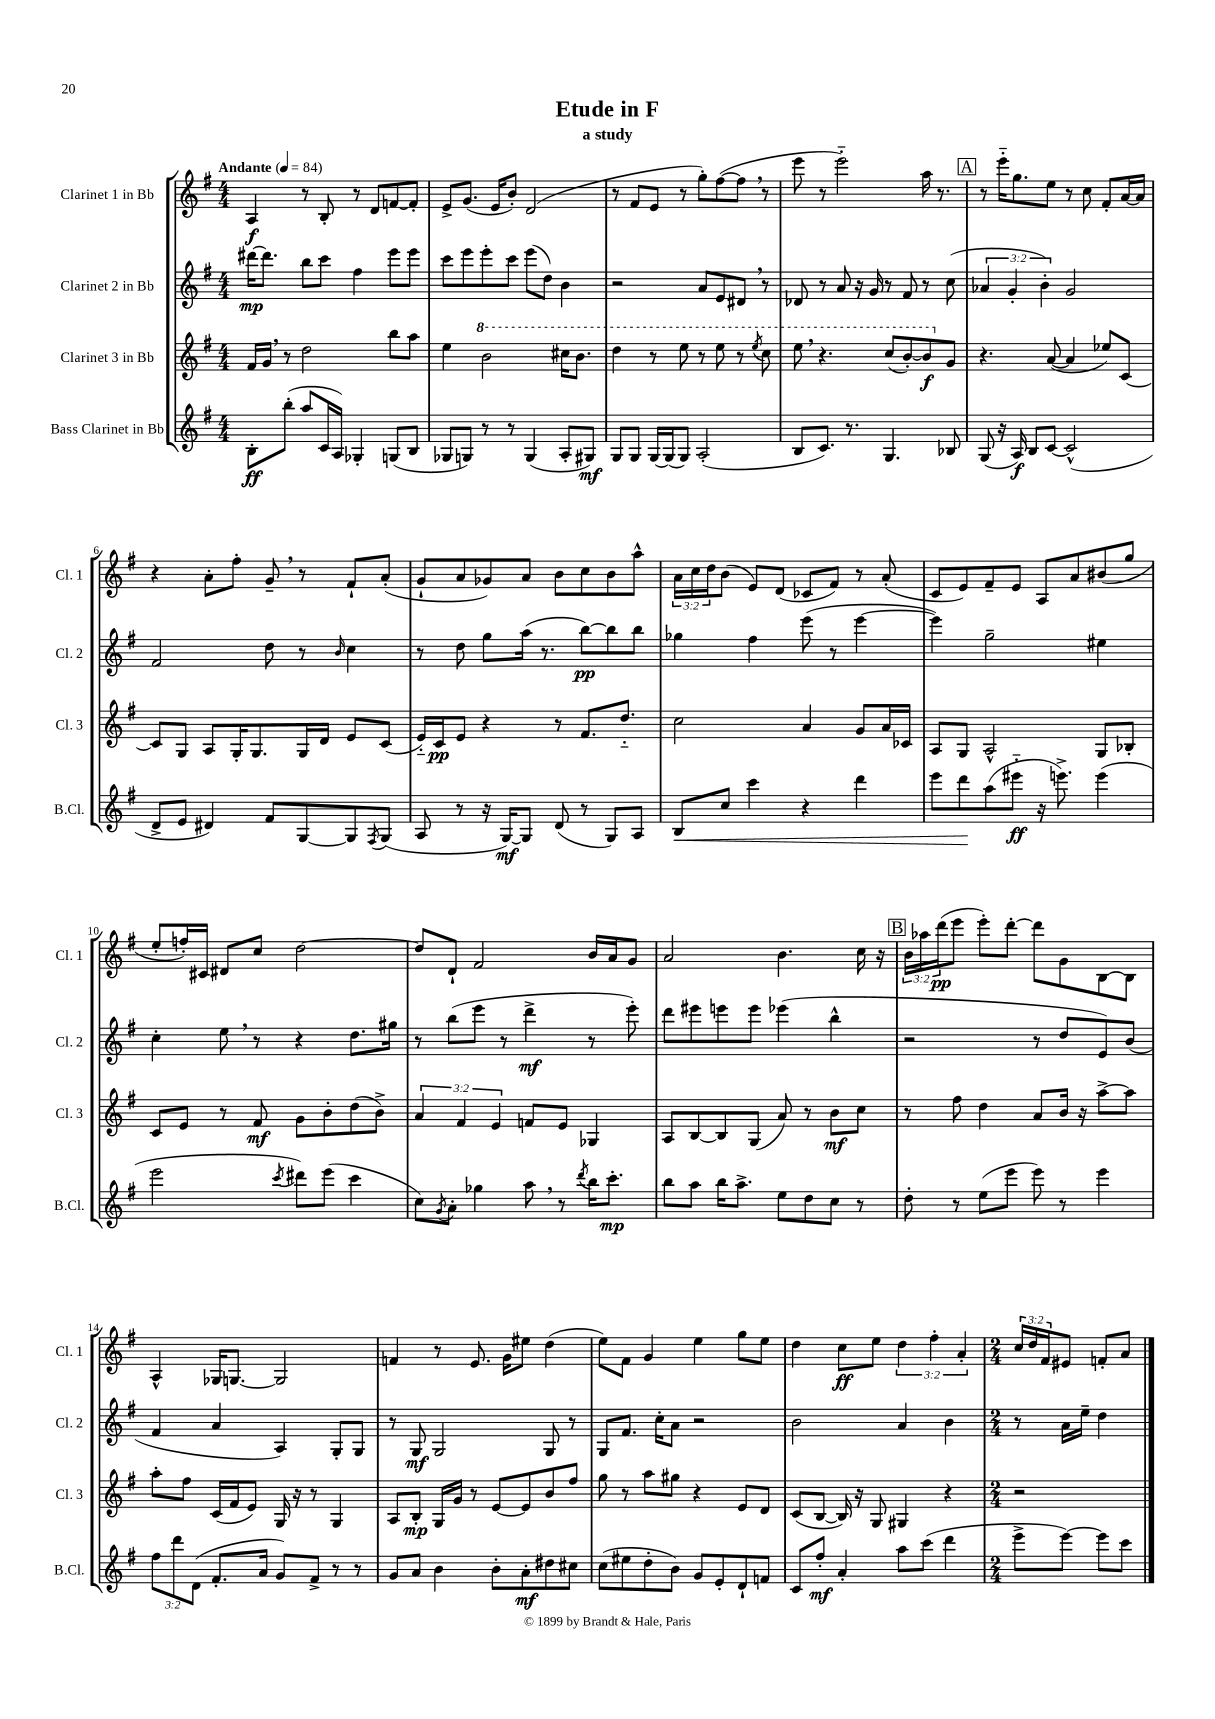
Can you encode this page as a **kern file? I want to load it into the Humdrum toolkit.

**kern	**kern	**kern	**kern
*staff4	*staff3	*staff2	*staff1
*clefG2	*clefG2	*clefG2	*clefG2
*k[f#]	*k[f#]	*k[f#]	*k[f#]
*M4/4	*M4/4	*M4/4	*M4/4
*MM84	*MM84	*MM84	*MM84
8B'\L	16f#/LL	[16ddd#\LK	4A/
.	16g/JJ	8.ddd#\]J	.
(8bb'\J	8r	.	.
8aa/L	2dd\	8bb\L	8r
16c/L	.	8ccc\J	8B'/
16A/JJ)	.	.	.
4G-'/	.	4ff#\	8r
.	.	.	8d/L
(8G/L	8bb\L	8eee\L	[8f/
8B/J	8aa\J	8eee\J	8f'/]J
=	=	=	=
8G-/L	4ee\	8ccc\L	8e^/L
8G/J)	.	8eee\	(8.g/J
8r	2bb\	8eee'\	.
.	.	.	16e/LK
8r	.	8ccc\J	8b'/J)
(4G/	.	(8eee\L	(2d/
.	.	8dd\J)	.
8A'/L	16ccc#\LK	4b\	.
.	8.bb\J	.	.
8G#/J)	.	.	.
=	=	=	=
8G/L	4ddd\	2r	8r
8G/J	.	.	8f#/L
[16G/LL	8r	.	8e/J
(16G/]J	.	.	.
8G/J)	8eee\	.	8r
(2A'/	8r	8a/L	8gg'\L)
.	8eee\	8e/	([8ff#\
.	8r	8d#/J	8ff#\]J
.	8qeee/	.	.
.	8ccc\	8r	8r
=	=	=	=
8B/L	8eee\	8d-/	8eee\
8.c/J)	4.r	8r	8r
.	.	8a/	2eee'~\)
8.r	.	.	.
.	.	16r	.
.	.	16g/	.
4.G/	(8ccc/L	8r	.
.	[8bb'/)	8f#/	.
.	8bb/]	8r	16aa\
.	.	.	8.r
8B-/	8g/J	(8cc\	.
=	=	=	=
(8G/	4.r	6a-/	8r
16r	.	.	16eee'~\LK
.	.	6g'/	.
16A/)	.	.	8.gg\
8B/L	.	.	.
.	.	6b'\)	.
[8c/J	([8a/	.	8ee\J
(2c^^/]	4a/]	2g/	8r
.	.	.	8cc\
.	8ee-/L)	.	8f#'/L
.	[8c/J	.	[16a/L
.	.	.	16a/]JJ
=	=	=	=
8d^/L	8c/]L	2f#/	4r
8e/J	8G/J	.	.
4d#/)	8A/L	.	8a'\L
.	16G'/K	.	8ff#'\J
.	8.G/	.	.
8f#/L	.	8dd\	8g~/
[8G/	16G/L	8r	8r
.	16d/JJ	.	.
.	.	16qqb/	.
8G/]	8e/L	4cc\	8f#`/L
8qF#/	.	.	.
(8G/J	(8c/J	.	(8a'/J
=	=	=	=
8A/	16e'~/LL)	8r	8g`/L
.	16c/J	.	.
8r	8e/J	8dd\	8a/
16r	4r	8gg\L	8g-/)
[16G/LK)	.	.	.
8G/]J	.	(16aa\Jk	8a/J
.	.	8.r	.
(8d/	8r	.	8b\L
8r	8.f#/L	[8bb\L)	8cc\
8G/L)	.	8bb\]	8b\
.	8.dd'~/J	.	.
8A/J	.	8bb\J	8aa^^\J
=	=	=	=
8B/L	2cc\	4gg-\	24a\LL
.	.	.	24cc\
.	.	.	24dd\J
8cc/J	.	.	(8b\J
4ccc\	.	4ff#\	8e/L)
.	.	.	(8d/J
4r	4a/	(8eee\	8c-/L
.	.	8r	8f#/J)
4ddd\	8g/L	[4eee\	8r
.	16a/L	.	(8a'/
.	16c-/JJ	.	.
=	=	=	=
8eee\L	8A/L	4eee\])	8c/L
8ddd\	8G/J	.	8e/)
(8aa\	2A^^/	2gg~\	8f#~/
8eee#'~\J	.	.	8e/J
16r	.	.	8A/L
8.eee^\)	.	.	.
.	.	.	8a/
(4eee\	8G/L	4ee#\	(8b#/
.	8B-'/J	.	8gg/J
=	=	=	=
2eee\	8c/L	4cc'\	8ee'/L
.	8e/J	.	16ff'/L)
.	.	.	16c#/JJ
.	8r	8ee\	8d#/L
.	8f#/	8r	8cc/J
8qccc/	.	.	.
8ddd#\L)	8g\L	4r	[2dd\
(8eee\J	8b'\	.	.
4ccc\	(8dd\	8.dd\L	.
.	8b^\J)	.	.
.	.	16gg#\Jk	.
=	=	=	=
8cc\L)	6a/	8r	8dd/]L
8qg/	.	.	.
8a'\J	.	(8bb\L	8d`/J
.	6f#/	.	.
4gg-\	.	8eee\J	2f#/
.	6e/	.	.
.	.	8r	.
8aa\	8f/L	4ddd^\	.
8r	8e/J	.	.
8qddd/	.	.	.
16bb\LK	4G-/	8r	16b/LL
8.ccc'\J	.	.	16a/J
.	.	8eee'\)	8g/J
=	=	=	=
8bb\L	8A/L	8ddd\L	2a/
8aa\J	[8B/	8eee#\	.
16bb\LK	8B/]	8eee\	.
8.aa^\J	.	.	.
.	(8G/J	8eee\J	.
8ee\L	8a/)	(4eee-\	4.b\
8dd\	8r	.	.
8cc\J	8b\L	4bb^^\	.
8r	8cc\J	.	16cc\
.	.	.	16r
=	=	=	=
8dd'\	8r	2r	24b\LL
.	.	.	24aa-\
.	.	.	(24ddd\J
8r	8ff#\	.	8eee\J
(8ee\L	4dd\	.	8eee'\L)
8eee\J	.	.	[8ddd'\J
8eee\)	8a/L	8r	8ddd\]L
8r	16b/Jk	8dd/L	8g\
.	16r	.	.
4eee\	[8aa^\L	8e/)	[8B\
.	8aa\]J	(8b/J	8B\]J
=	=	=	=
12ff#\L	8aa'\L	4f#/	4A^^/
12ddd\	.	.	.
.	8ff#\J	.	.
(12d\J	.	.	.
8.f#'/L	(16c/LL	4a/	16G-/LK
.	16f#/J	.	[8.G/J
.	8e/J)	.	.
16a/Jk	.	.	.
8g/L)	16G/	4A/)	2G/]
.	16r	.	.
8f#^/J	8r	.	.
8r	4G/	8G'/L	.
8r	.	8G/J	.
=	=	=	=
8g/L	8A/L	8r	4f/
8a/J	8B'/J	8G/	.
4b\	16G/LL	2G/	8r
.	16g/JJ	.	.
.	8r	.	8.e/
8b'\L	[8e/L	.	.
.	.	.	16g\LK
8a'\	8e/]	.	8ee#\J
8dd#\	8b/	8G/	(4dd\
8cc#\J	8ff#/J	8r	.
=	=	=	=
(8cc\L	8gg\	8G/L	8ee\L)
8ee#\	8r	8.f#/J	8f#\J
8dd'\	8aa\L	.	4g/
.	.	16cc'\LK	.
8b\J)	8gg#\J	8a\J	.
8g/L	4r	2r	4ee\
8e'/	.	.	.
8d`/	8e/L	.	8gg\L
8f/J	8d/J	.	8ee\J
=	=	=	=
8c/L	(8c/L	2b\	4dd\
8ff#'/J	[8B/J	.	.
4a'/	16B/])	.	8cc\L
.	16r	.	.
.	8G/	.	8ee\J
8aa\L	4G#/	4a/	6dd\
(8ccc\J	.	.	.
.	.	.	6ff#'\
4ddd\	4r	4b\	.
.	.	.	6a'/
=	=	=	=
*M2/4	*M2/4	*M2/4	*M2/4
8eee^\L	2r	8r	24cc/LL
.	.	.	24dd/
.	.	.	24f#/J
[8eee\J)	.	16a\LL	8e#/J
.	.	16ee~\JJ	.
8eee\]L	.	4dd\	8f'/L
8ccc\J	.	.	8a/J
==	==	==	==
*-	*-	*-	*-
